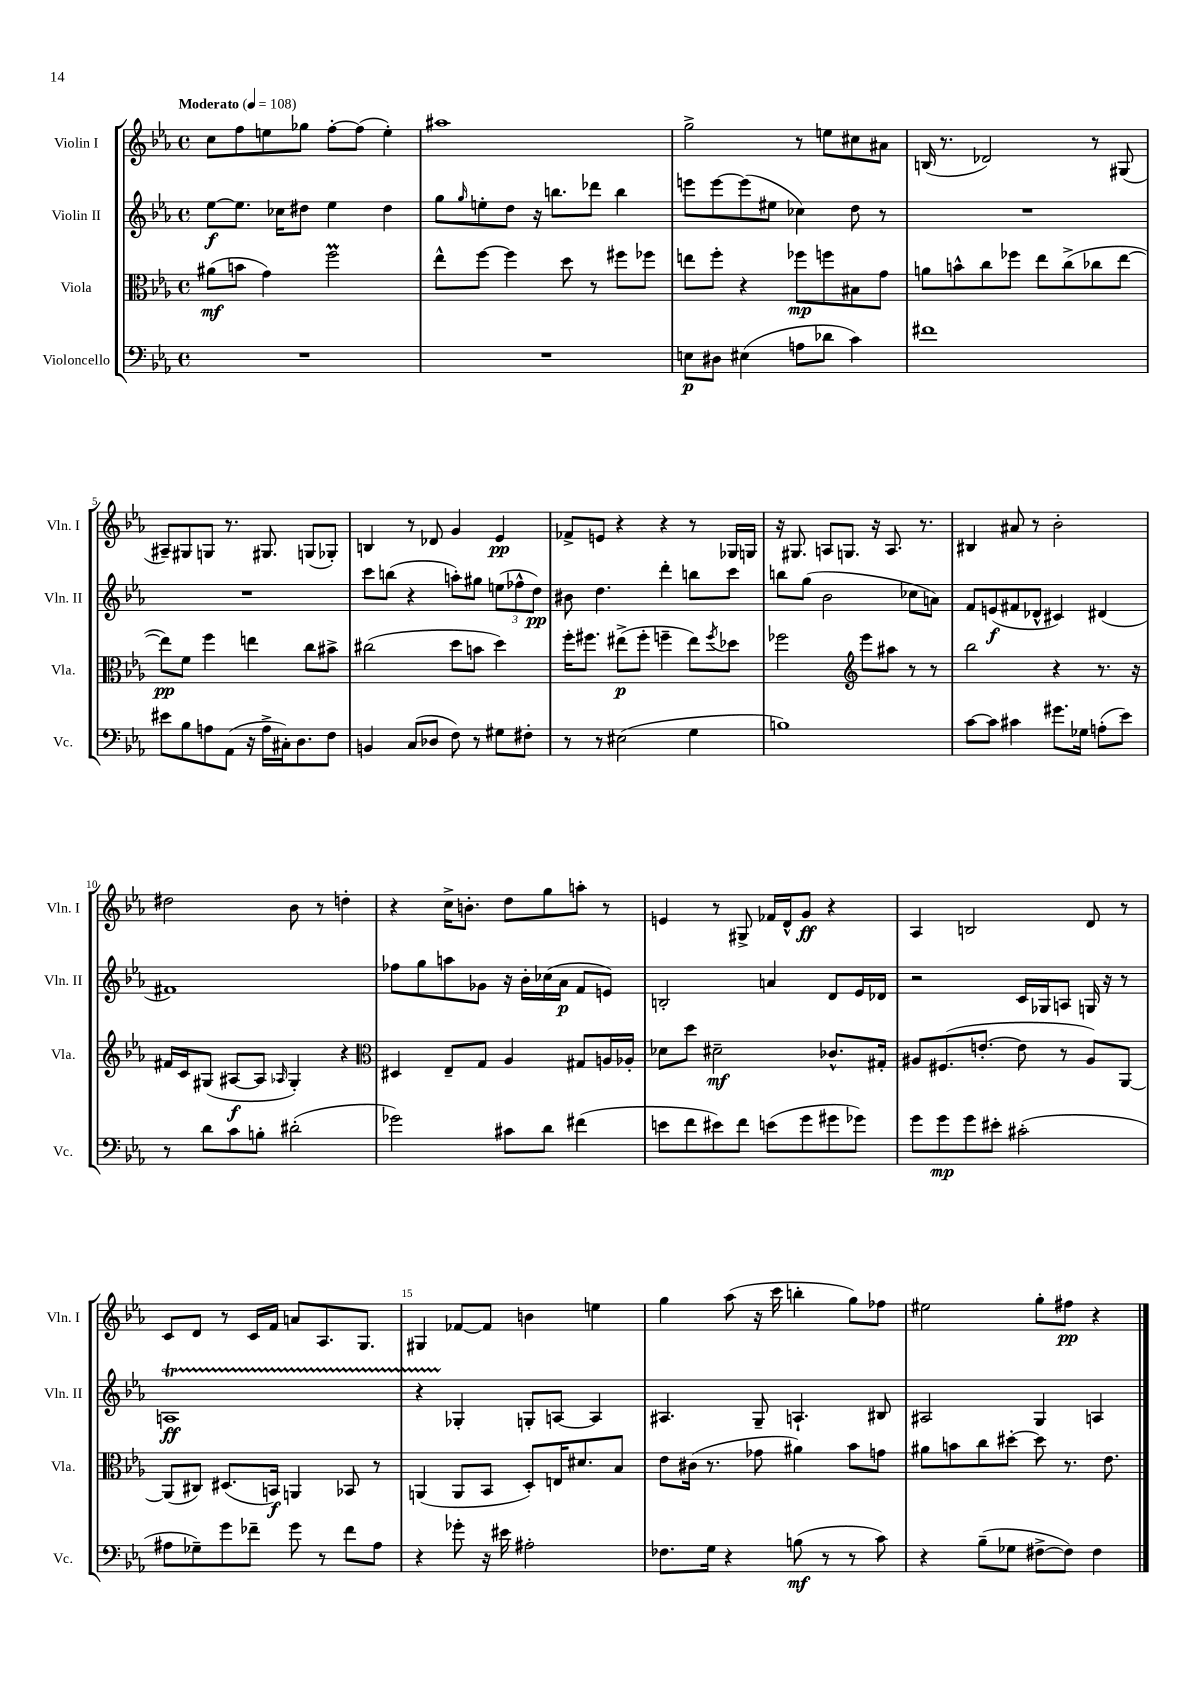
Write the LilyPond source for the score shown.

<<
\new StaffGroup <<
\new Staff = "s0" \with { instrumentName = "Violin I" shortInstrumentName = "Vln. I" } {
    \clef treble \key ees \major \defaultTimeSignature \time 4/4 \tempo "Moderato" 4 = 108
    c''8 f''8 e''8 ges''8 f''8~-. f''8( e''4-.) |
    ais''1 |
    g''2-> r8 e''8 cis''8 ais'8 |
    b16( r8. des'2) r8 gis8( |
    ais8--) gis8 g8 r8. gis8. g8( ges8-.) |
    b4 r8 des'8 g'4 ees'4\pp |
    fes'8-> e'8 r4 r4 r8 ges16 g16 |
    r16 gis8. a8 g8. r16 a8. r8. |
    bis4 ais'8 r8 bes'2-. |
    dis''2 bes'8 r8 d''4-. |
    r4 c''16-> b'8.-. d''8 g''8 a''8-. r8 |
    e'4 r8 gis8-> fes'16 d'16-^ g'8\ff r4 |
    aes4 b2 d'8 r8 |
    c'8 d'8 r8 c'16 f'16 a'8 aes8. g8. |
    gis4 fes'8~ fes'8 b'4 e''4 |
    g''4 aes''8( r16 c'''16 b''4-. g''8) fes''8 |
    eis''2 g''8-. fis''8\pp r4 \bar "|." |
}
\new Staff = "s1" \with { instrumentName = "Violin II" shortInstrumentName = "Vln. II" } {
    \clef treble \key ees \major \defaultTimeSignature \time 4/4
    ees''8~\f ees''8. ces''16 dis''8 ees''4 dis''4 |
    g''8 \grace { g''16 } e''8-. d''8 r16 b''8. des'''8 b''4 |
    e'''8 e'''8~ e'''8( eis''8 ces''4) d''8 r8 |
    R1 |
    R1 |
    c'''8 b''8( r4 a''8-.) gis''8 \tuplet 3/2 { e''8( fes''8-^ d''8\pp) } |
    bis'8 d''4. d'''4-. b''8 c'''8 |
    b''8 g''8( bes'2 ces''8 a'8) |
    f'8 e'8\f( fis'8 des'8-^ cis'4) dis'4( |
    fis'1) |
    fes''8 g''8 a''8 ges'8 r16 bes'16-. ces''16( aes'16\p f'8 e'8) |
    b2-. a'4 d'8 ees'16 des'16 |
    r2 c'16 ges16 a8 g16 r16 r8 |
    a1\startTrillSpan\ff |
    r4 ges4-.\stopTrillSpan g8-. a8~ a4 |
    ais4. g8-- a4.-! bis8 |
    ais2 g4 a4 \bar "|." |
}
\new Staff = "s2" \with { instrumentName = "Viola" shortInstrumentName = "Vla." } {
    \clef alto \key ees \major \defaultTimeSignature \time 4/4
    ais'8\mf( b'8 g'4) f''2\prall |
    ees''8-^ f''8~ f''4 d''8 r8 fis''8 fes''8 |
    e''8 f''8-. r4 fes''8\mp f''8 bis8 g'8 |
    a'8 b'8-^ c''8 fes''8 ees''8 c''8->( ces''8 ees''8~ |
    ees''8\pp) f'8 f''4 e''4 c''8 bis'8-> |
    cis''2( d''8 b'8 d''4) |
    f''16-. fis''8. eis''8->\p( fis''8-. f''4-- eis''8) \acciaccatura { f''8 } des''8 |
    fes''2 \clef treble ees'''8 ais''8 r8 r8 |
    bes''2 r4 r8. r16 |
    fis'16 c'16 gis8( ais8~\f ais8 \grace { aes16 } gis4-.) r4 |
    \clef alto dis4 ees8-- g8 aes4 gis8 a16 aes16-. |
    des'8 d''8 dis'2--\mf ces'8.-^ gis16-. |
    ais8 fis8.( e'8.~-. e'8 r8 ais8) aes,8~ |
    aes,8( cis8) dis8.( b,16\f) a,4 bes,8 r8 |
    a,4( a,8 bes,8 d8-.) e16 dis'8. bes8 |
    ees'8 cis'16( r8. ges'8 ais'4) bes'8 g'8 |
    ais'8 b'8 c''8 dis''8~-. dis''8 r8. ees'8. \bar "|." |
}
\new Staff = "s3" \with { instrumentName = "Violoncello" shortInstrumentName = "Vc." } {
    \clef bass \key ees \major \defaultTimeSignature \time 4/4
    R1 |
    R1 |
    e8\p dis8 eis4( a8 des'8 c'4) |
    fis'1 |
    eis'8 bes8 a8 aes,8( r16 a16-> cis16-.) d8. f8 |
    b,4 c8( des8 f8) r8 gis8 fis8-. |
    r8 r8 eis2( g4 |
    b1) |
    c'8~ c'8 cis'4 gis'8. ges16 a8-.( ees'8) |
    r8 d'8 c'8 b8-. dis'2-.( |
    ges'2) cis'8 d'8 fis'4( |
    e'8 f'8 eis'8) f'8 e'8( g'8 gis'8 ges'8) |
    g'8 g'8\mp g'8 eis'8-. cis'2-.( |
    ais8 ges8--) g'8 fes'8-- g'8 r8 fes'8 ais8 |
    r4 ges'8-. r16 eis'16 ais2-. |
    fes8. g16 r4 b8\mf( r8 r8 c'8) |
    r4 bes8--( ges8 fis8~-> fis8) fis4 \bar "|." |
}
>>
>>
\layout { \context { \Score \override BarNumber.break-visibility = ##(#f #t #t) barNumberVisibility = #(every-nth-bar-number-visible 5) } }
